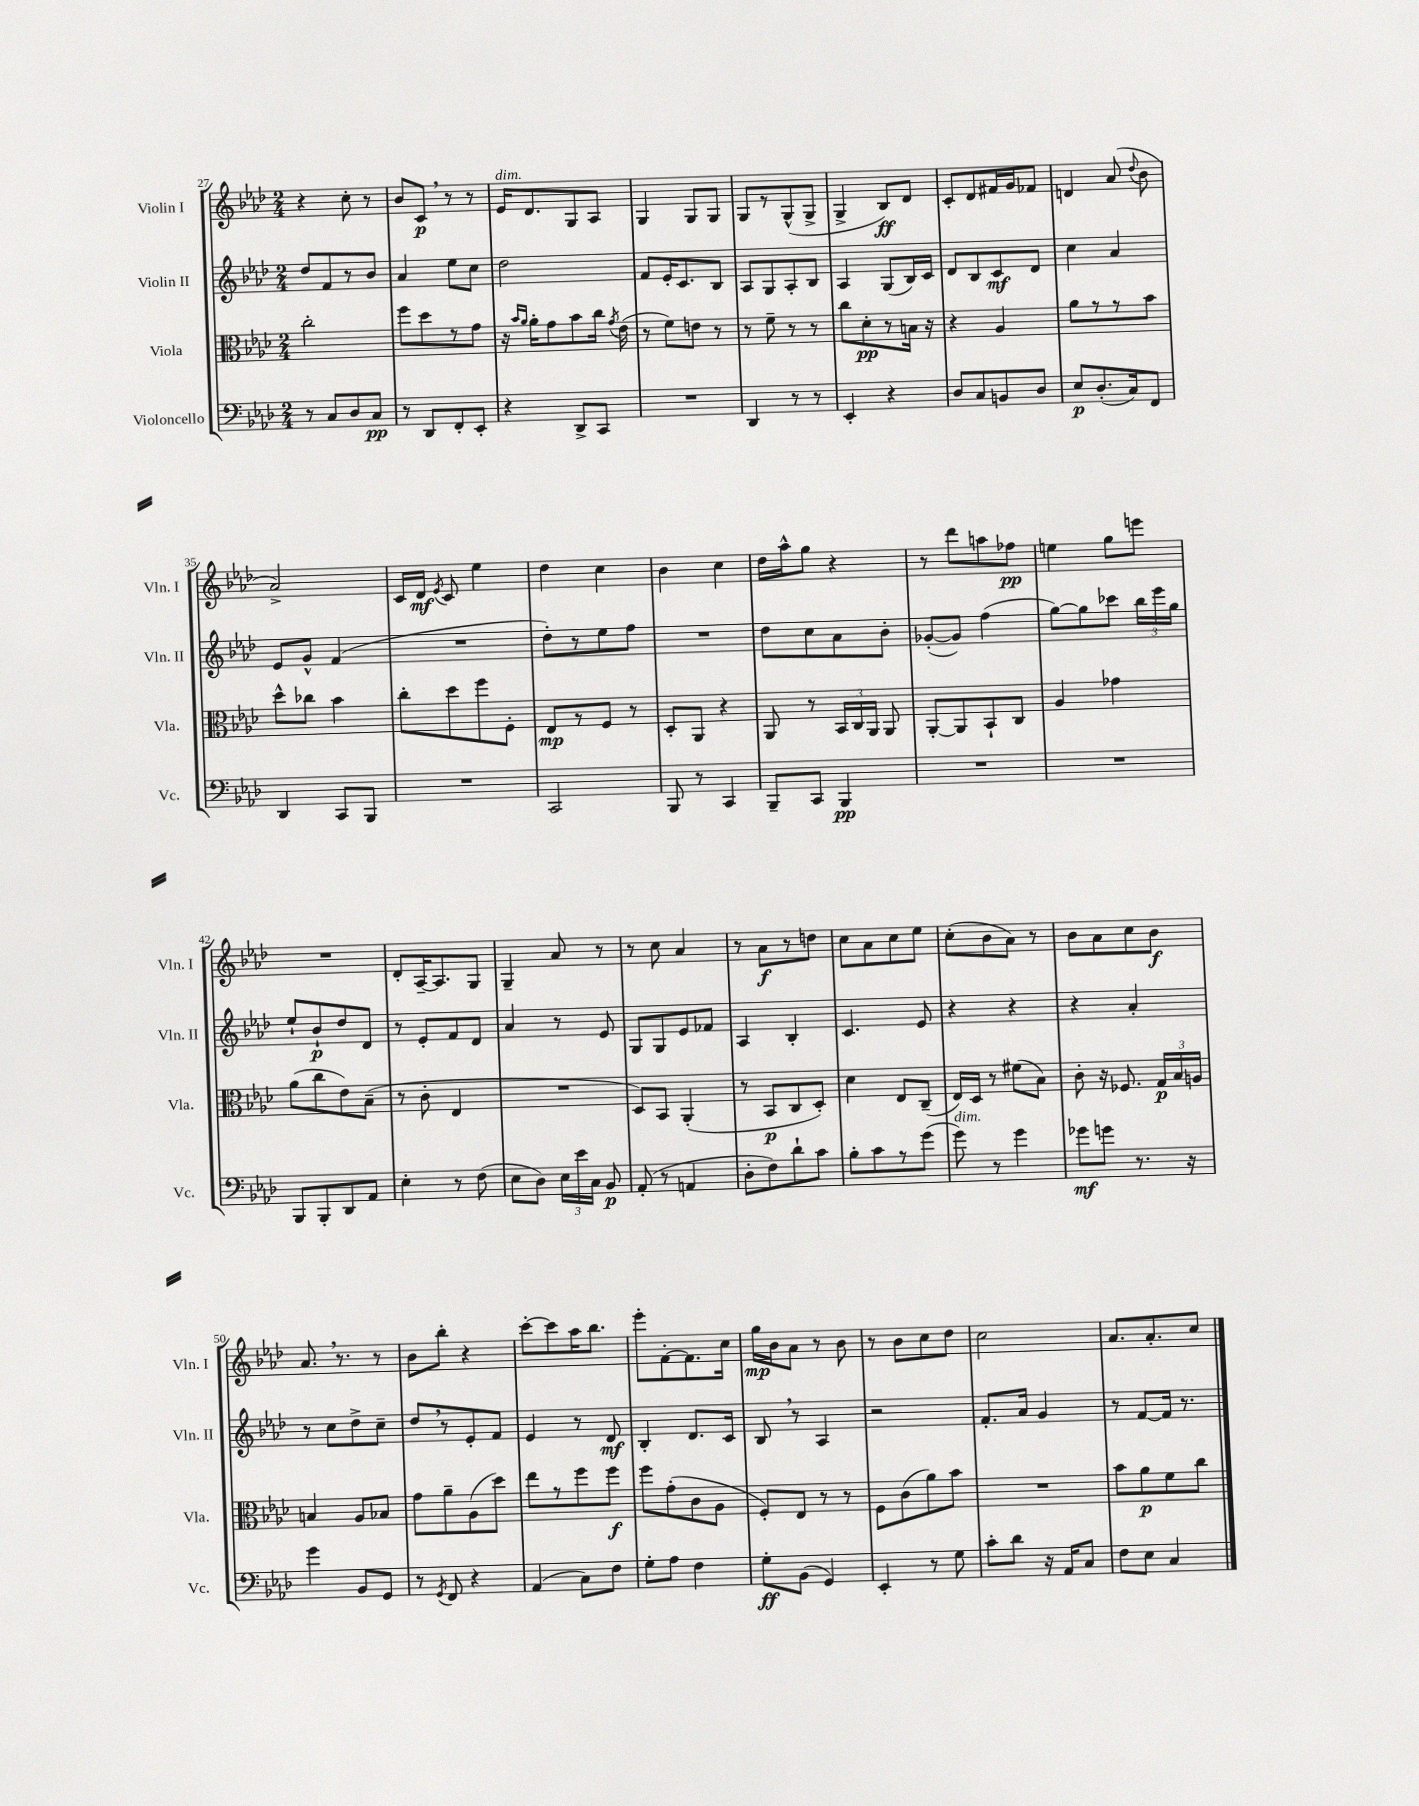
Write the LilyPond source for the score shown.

<<
\new StaffGroup <<
\new Staff = "s0" \with { instrumentName = "Violin I" shortInstrumentName = "Vln. I" } {
    \clef treble \key aes \major \numericTimeSignature \time 2/4
    \autoBeamOff r4 c''8-. r8 |
    bes'8[ c'8]\p \breathe r8 r8 |
    ees'16[^\markup { \italic "dim." } des'8. g8 aes8] |
    g4 g8[ g8] |
    g8[ r8 g8-^( g8]-> |
    g4-> bes8[\ff) des'8] |
    c'8[-. des'8 fis'16 g'16 fes'8] |
    d'4 aes'8( \appoggiatura { des''8 } bes'8 |
    aes'2->) |
    c'16[ des'16]\mf \acciaccatura { ees'8 } c'8 ees''4 |
    des''4 c''4 |
    bes'4 c''4 |
    des''16[ aes''16-^ g''8] r4 |
    r8 des'''8[ a''8 fes''8]\pp |
    e''4 g''8[ e'''8] |
    R2 |
    des'8[-. aes16~-- aes8. g8] |
    g4-- aes'8 r8 |
    r8 c''8 aes'4 |
    r8 aes'8[\f r8 d''8] |
    c''8[ aes'8 c''8 ees''8] |
    c''8[-.( bes'8 aes'8]) r8 |
    bes'8[ aes'8 c''8 bes'8]\f |
    aes'8. \breathe r8. r8 |
    bes'8[ bes''8]-. r4 |
    c'''8[~-. c'''8 aes''16 bes''8.] |
    ees'''8[-. f'8~-. f'8. c''16] |
    g''16[\mp bes'16 aes'8] r8 bes'8 |
    r8 bes'8[ c''8 des''8] |
    c''2 |
    aes'8.[ aes'8.-. c''8] \bar "|." |
}
\new Staff = "s1" \with { instrumentName = "Violin II" shortInstrumentName = "Vln. II" } {
    \clef treble \key aes \major \numericTimeSignature \time 2/4
    \autoBeamOff des''8[ f'8 r8 bes'8] |
    aes'4 ees''8[ c''8] |
    des''2 |
    f'8[ ees'16-. c'8. bes8] |
    aes8[ g8 aes8-. bes8] |
    aes4 g8[( bes16) c'16] |
    des'8[ bes8 c'8\mf des'8] |
    c''4 aes'4 |
    ees'8[ g'8]-^ f'4( |
    R2 |
    des''8[-.) r8 ees''8 f''8] |
    R2 |
    des''8[ c''8 aes'8 bes'8]-. |
    ges'8[~-.( ges'8]) f''4( |
    g''8[~) g''8 ces'''8] \tuplet 3/2 { bes''16[ ees'''16 g''16] } |
    ees''8[-! bes'8-!\p des''8 des'8] |
    r8 ees'8[-. f'8 des'8] |
    aes'4 r8 ees'8 |
    g8[ g8 ees'8 fes'8] |
    aes4 bes4-. |
    c'4. ees'8 |
    r4 r4 |
    r4 aes'4-. |
    r8 c''8[ des''8-> c''8]-- |
    des''8[ \breathe r8 ees'8-. f'8] |
    ees'4 r8 des'8\mf |
    bes4-. des'8.[ c'16] |
    bes8 \breathe r8 aes4 |
    r2 |
    f'8.[-. aes'16] g'4 |
    r8 f'8[~ f'16] r8. \bar "|." |
}
\new Staff = "s2" \with { instrumentName = "Viola" shortInstrumentName = "Vla." } {
    \clef alto \key aes \major \numericTimeSignature \time 2/4
    \autoBeamOff c''2-. |
    f''8[ des''8 r8 g'8] |
    r16 \grace { bes'16[ aes'16] } aes'16[-. g'8 bes'8 c''16] \acciaccatura { g'8 } ees'16( |
    r8 f'8[) e'8] r8 |
    r8 f'8-- r8 r8 |
    c''8[ des'8-.\pp r8 b16] r16 |
    r4 aes4 |
    aes'8[ r8 r8 bes'8] |
    des''8[-^ ces''8] bes'4 |
    c''8[-. des''8 f''8 f8]-. |
    ees8[\mp r8 f8] r8 |
    des8[-. aes,8] r4 |
    aes,8 r8 \tuplet 3/2 { bes,16[ c16 aes,16] } aes,8 |
    aes,8[~-. aes,8 bes,8-! c8] |
    aes4 ges'4 |
    aes'8[( c''8 ees'8) bes8]--( |
    r8 c'8-. ees4 |
    R2 |
    des8[) bes,8] aes,4-.( |
    r8 bes,8[\p c8 des8]-.) |
    des'4 ees8[ c8]--( |
    ees16[) des16] r8 fis'8[( bes8]) |
    c'8-. r16 fes8. \tuplet 3/2 { g16[\p bes16 a16] } |
    b4 aes8[ bes8] |
    g'8[ aes'8-- aes8( des''8]) |
    ees''8[ r8 f''8 f''8]\f |
    f''8[ g'8-.( c'8 aes8] |
    f8[-.) ees8] r8 r8 |
    f8[ c'8( aes'8) bes'8] |
    R2 |
    bes'8[ aes'8\p f'8 c''8] \bar "|." |
}
\new Staff = "s3" \with { instrumentName = "Violoncello" shortInstrumentName = "Vc." } {
    \clef bass \key aes \major \numericTimeSignature \time 2/4
    \autoBeamOff r8 c8[ des8 c8]\pp |
    r8 des,8[ f,8-. ees,8]-. |
    r4 des,8[-> c,8] |
    R2 |
    des,4 r8 r8 |
    ees,4-. r4 |
    des8[ c8 b,8 des8] |
    ees8[\p des8.-.( c16) f,8] |
    des,4 c,8[ bes,,8] |
    R2 |
    c,2 |
    bes,,8 r8 c,4 |
    bes,,8[-- c,8] bes,,4\pp |
    R2 |
    R2 |
    bes,,8[ bes,,8-. des,8 aes,8] |
    ees4-. r8 f8( |
    ees8[ des8]) \tuplet 3/2 { ees16[ ees'16 c16] } bes,8\p |
    aes,8-.( r8 a,4 |
    des8[-. f8) des'8-! c'8] |
    bes8[-. c'8 r8 g'8]( |
    g'8^\markup { \italic "dim." }) r8 g'4 |
    ges'8[\mf g'8] r8. r16 |
    g'4 bes,8[ g,8] |
    r8 \acciaccatura { g,8 } f,8 r4 |
    aes,4( c8[) f8] |
    g8[-. aes8] f4 |
    g8[-.\ff bes,8]( g,4) |
    ees,4-. r8 g8 |
    c'8[-. des'8] r16 aes,16[ c8] |
    f8[ ees8] c4 \bar "|." |
}
>>
>>
\layout { \context { \Score currentBarNumber = #27 } }
